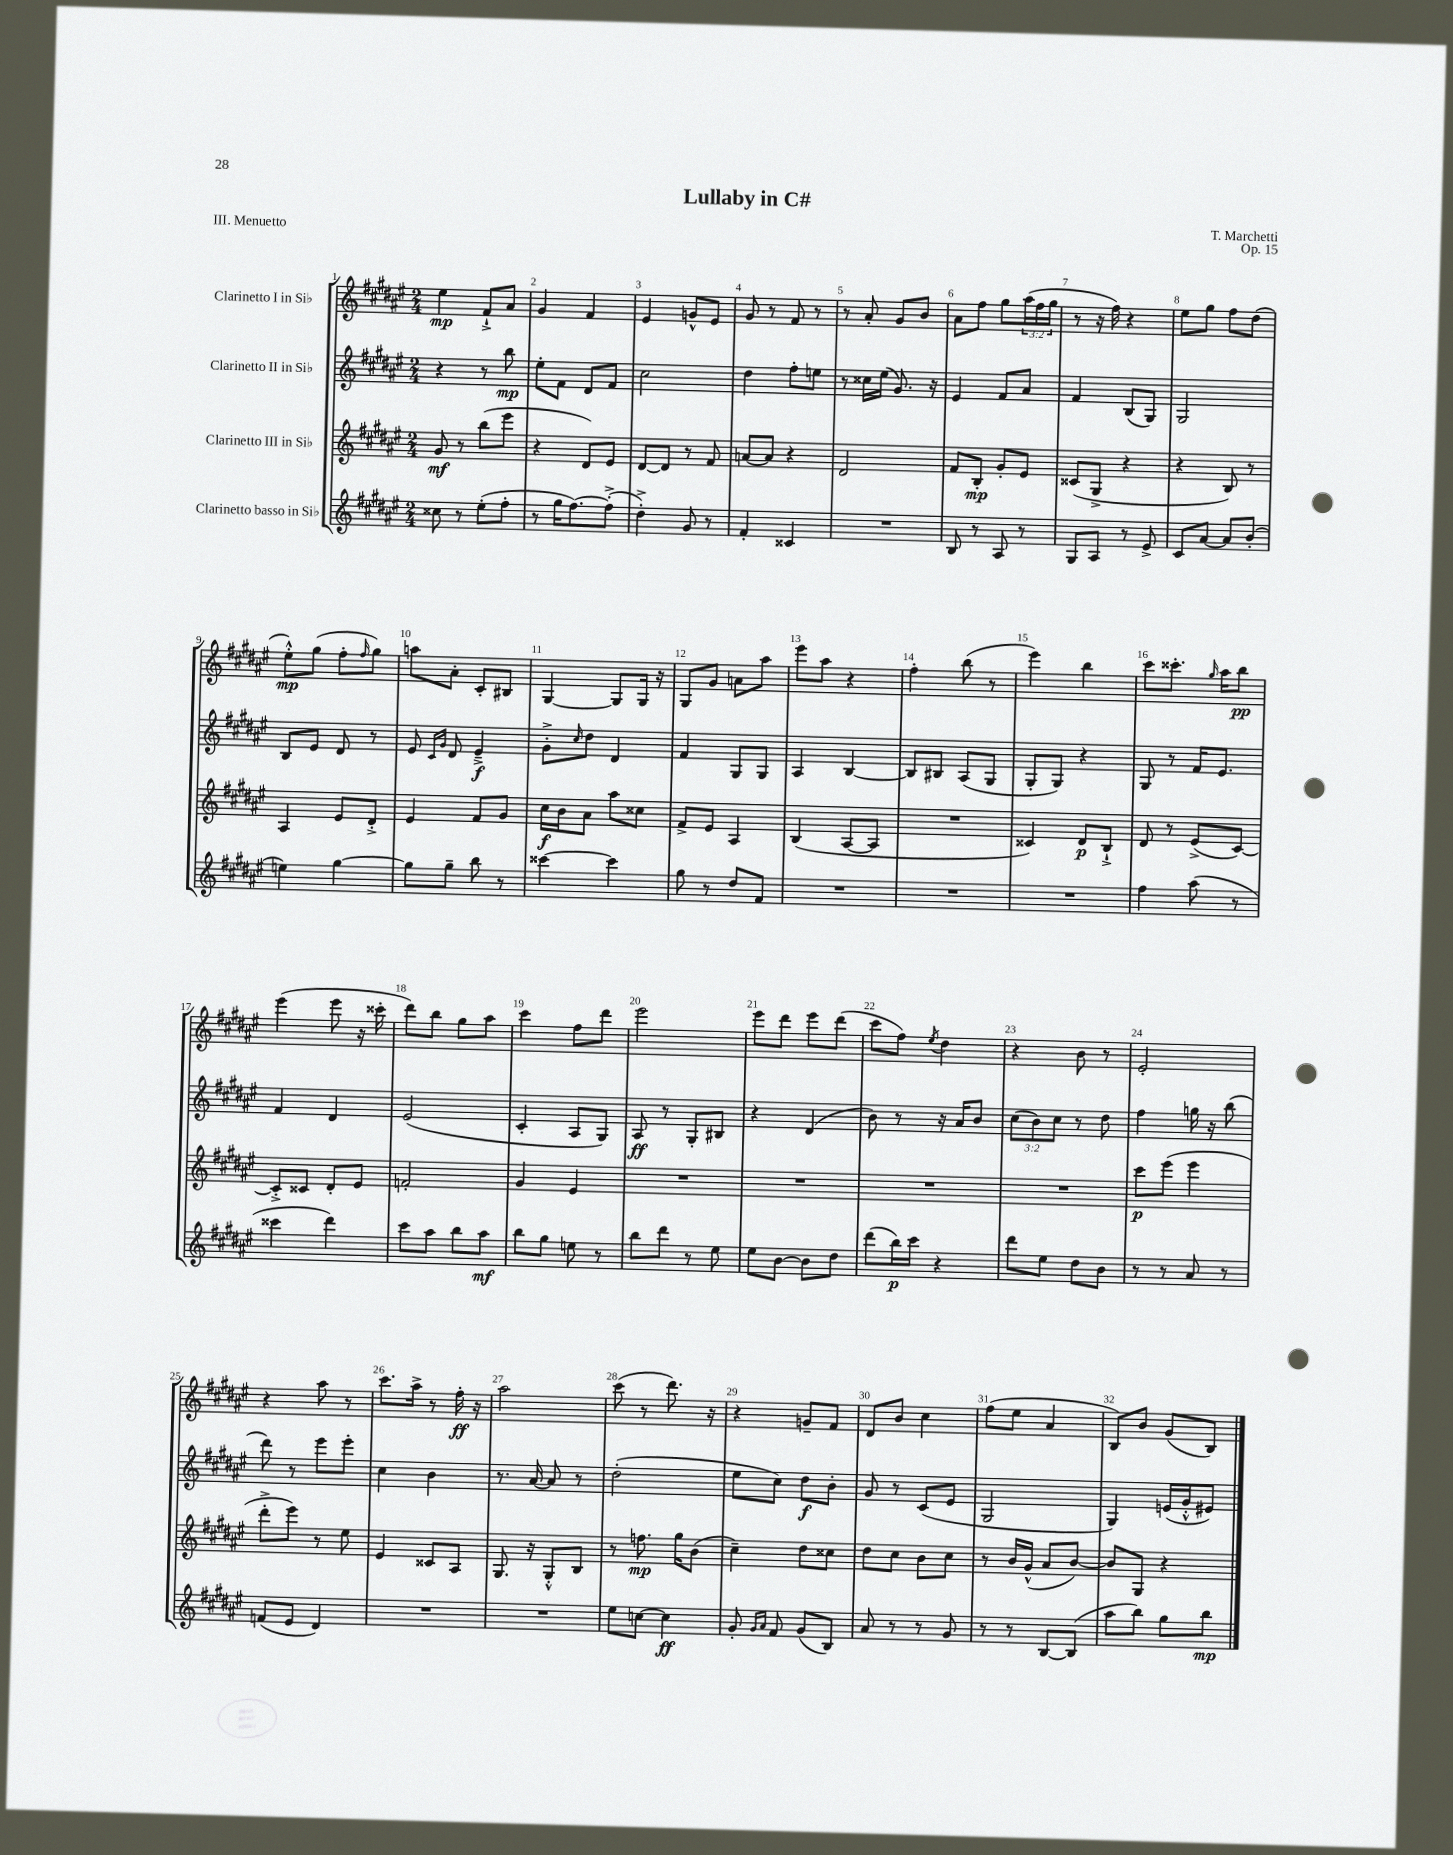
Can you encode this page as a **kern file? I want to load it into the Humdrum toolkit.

**kern	**kern	**kern	**kern
*staff4	*staff3	*staff2	*staff1
*clefG2	*clefG2	*clefG2	*clefG2
*k[f#c#g#d#a#e#]	*k[f#c#g#d#a#e#]	*k[f#c#g#d#a#e#]	*k[f#c#g#d#a#e#]
*M2/4	*M2/4	*M2/4	*M2/4
8cc##	8g#	4r	4ee#
8r	8r	.	.
(8ee#'	(8bb	8r	8f#`^
8ff#'	8eee#	8bb	8a#
=	=	=	=
8r	4r	8ee#'	4g#
16gg#	.	8f#	.
[8.ff#)	.	.	.
.	8d#)	8d#	4f#
(8ff#'^]	8e#	8f#	.
=	=	=	=
4dd#'^)	[8d#	2cc#	4e#
.	8d#]	.	.
8g#	8r	.	8g^^
8r	8f#	.	8e#
=	=	=	=
4f#'	[8a	4dd#	8g#
.	8a]	.	8r
4c##	4r	8ff#'	8f#
.	.	8ee	8r
=	=	=	=
2r	2d#	8r	8r
.	.	16cc##	8a#'
.	.	(16ee#	.
.	.	8.g#)	8g#
.	.	.	8b
.	.	16r	.
=	=	=	=
8B	8f#	4e#	8a#
8r	8B'	.	8ff#
8A#	8g#'	8f#	8gg#
8r	8e#	8a#	(24aa#
.	.	.	24ff#
.	.	.	24gg#
=	=	=	=
8G#	(8c##	4f#	8r
8A#	8G#^	.	16r
.	.	.	16ff#)
8r	4r	(8B	4r
8e#^	.	8G#)	.
=	=	=	=
8c#	4r	2G#	8ee#
[8a#	.	.	8gg#
8a#]	8B)	.	8ff#
(8b'	8r	.	(8dd#
=	=	=	=
4ee)	4A#	8B	8ee#'^^)
.	.	8e#	(8gg#
[4gg#	8e#	8d#	8ff#'
.	.	.	16qqff#
.	8d#'^	8r	8gg#)
=	=	=	=
8gg#]	4e#	8e#	8aa
.	.	16qqc#	.
.	.	16qqg#	.
8gg#~	.	8d#	8a#'
8bb	8f#	4e#~^	8c#'
8r	8g#	.	8B#
=	=	=	=
[4ccc##	16cc#	8g#'^	[4G#
.	16b	.	.
.	.	16qqcc#	.
.	8a#	8dd#	.
4ccc##]	8aa#	4d#	8G#]
.	8cc##	.	16G#
.	.	.	16r
=	=	=	=
8gg#	8f#^	4f#	8G#
8r	8e#	.	8g#
8dd#	4A#	8G#	8a
8f#	.	8G#	8aa#
=	=	=	=
2r	(4B	4A#	8eee#
.	.	.	8aa#
.	[8A#	[4B	4r
.	8A#]	.	.
=	=	=	=
2r	2r	8B]	4ff#'
.	.	8B#	.
.	.	(8A#	(8bb
.	.	8G#	8r
=	=	=	=
2r	4c##)	8G#'	4eee#)
.	.	8G#)	.
.	8d#	4r	4bb
.	8B`^	.	.
=	=	=	=
4ff#	8d#	8G#	8ccc#
.	8r	8r	8.ccc##'
(8aa#	(8e#^	16f#	.
.	.	.	16qqgg#
.	.	8.e#	16aa#
8r	[8c#)	.	8bb
=	=	=	=
4ccc##	8c#'^]	4f#	(4eee#
.	8c##	.	.
4ddd#)	8d#'	4d#	8eee#
.	8e#	.	16r
.	.	.	16ccc##'
=	=	=	=
8ccc#	2f'	(2e#	8ddd#)
8aa#	.	.	8bb
8bb	.	.	8gg#
8aa#	.	.	8aa#
=	=	=	=
8bb	4g#	4c#'	4ccc#
8gg#	.	.	.
8ee	4e#	8A#	8ff#
8r	.	8G#)	8ddd#
=	=	=	=
8bb	2r	8A#	2eee#
8ddd#	.	8r	.
8r	.	8G#'	.
8ee#	.	8B#	.
=	=	=	=
8ee#	2r	4r	8eee#
[8b	.	.	8ddd#
8b]	.	(4d#	8eee#
8dd#	.	.	(8ddd#
=	=	=	=
(8ddd#	2r	8b)	8ccc#
16bb)	.	8r	8ff#)
16ccc#	.	.	.
.	.	.	8qee#
4r	.	16r	4dd#
.	.	16a#	.
.	.	8b	.
=	=	=	=
8ddd#	2r	(12cc#	4r
.	.	12b)	.
8ee#	.	.	.
.	.	12cc#	.
8dd#	.	8r	8b
8b	.	8dd#	8r
=	=	=	=
8r	8ccc#	4ff#	2e#'
8r	(8eee#	.	.
8a#	4eee#	16gg	.
.	.	16r	.
8r	.	(8bb	.
=	=	=	=
(8f	8ddd#'^	8ddd#)	4r
8e#	8eee#)	8r	.
4d#)	8r	8eee#	8aa#
.	8ee#	8eee#'	8r
=	=	=	=
2r	4e#	4cc#	8.ccc#
.	.	.	16aa#^
.	8c##	4b	8r
.	8A#	.	16ff#'
.	.	.	16r
=	=	=	=
2r	8.G#	8.r	2aa#
.	16r	[16a#	.
.	8G#'^^	8a#]	.
.	8B	8r	.
=	=	=	=
8ee#	8r	(2dd#'	(8ccc#
[8cc	8.ff	.	8r
4cc]	.	.	8.ddd#)
.	16gg#	.	.
.	(8b	.	.
.	.	.	16r
=	=	=	=
8g#'	4cc#~)	8ee#	4r
16qqg#	.	.	.
16qqa#	.	.	.
8f#	.	8cc#)	.
(8g#	8dd#	8dd#	8g~
8B)	8cc##	8b'	8f#
=	=	=	=
8a#	8dd#	8g#	8d#
8r	8cc#	8r	8b
8r	8b	(8c#	4cc#
8g#	8cc#	8e#	.
=	=	=	=
8r	8r	2G#	(8ff#
8r	16b	.	8ee#
.	(16g#^^	.	.
[8B	8a#	.	4a#
(8B]	[8b)	.	.
=	=	=	=
8aa#	8b]	4G#)	8B)
8bb)	8G#	.	8b
8gg#	4r	(16e	(8g#
.	.	16g#'^^	.
8bb	.	8e#)	8B)
==	==	==	==
*-	*-	*-	*-
